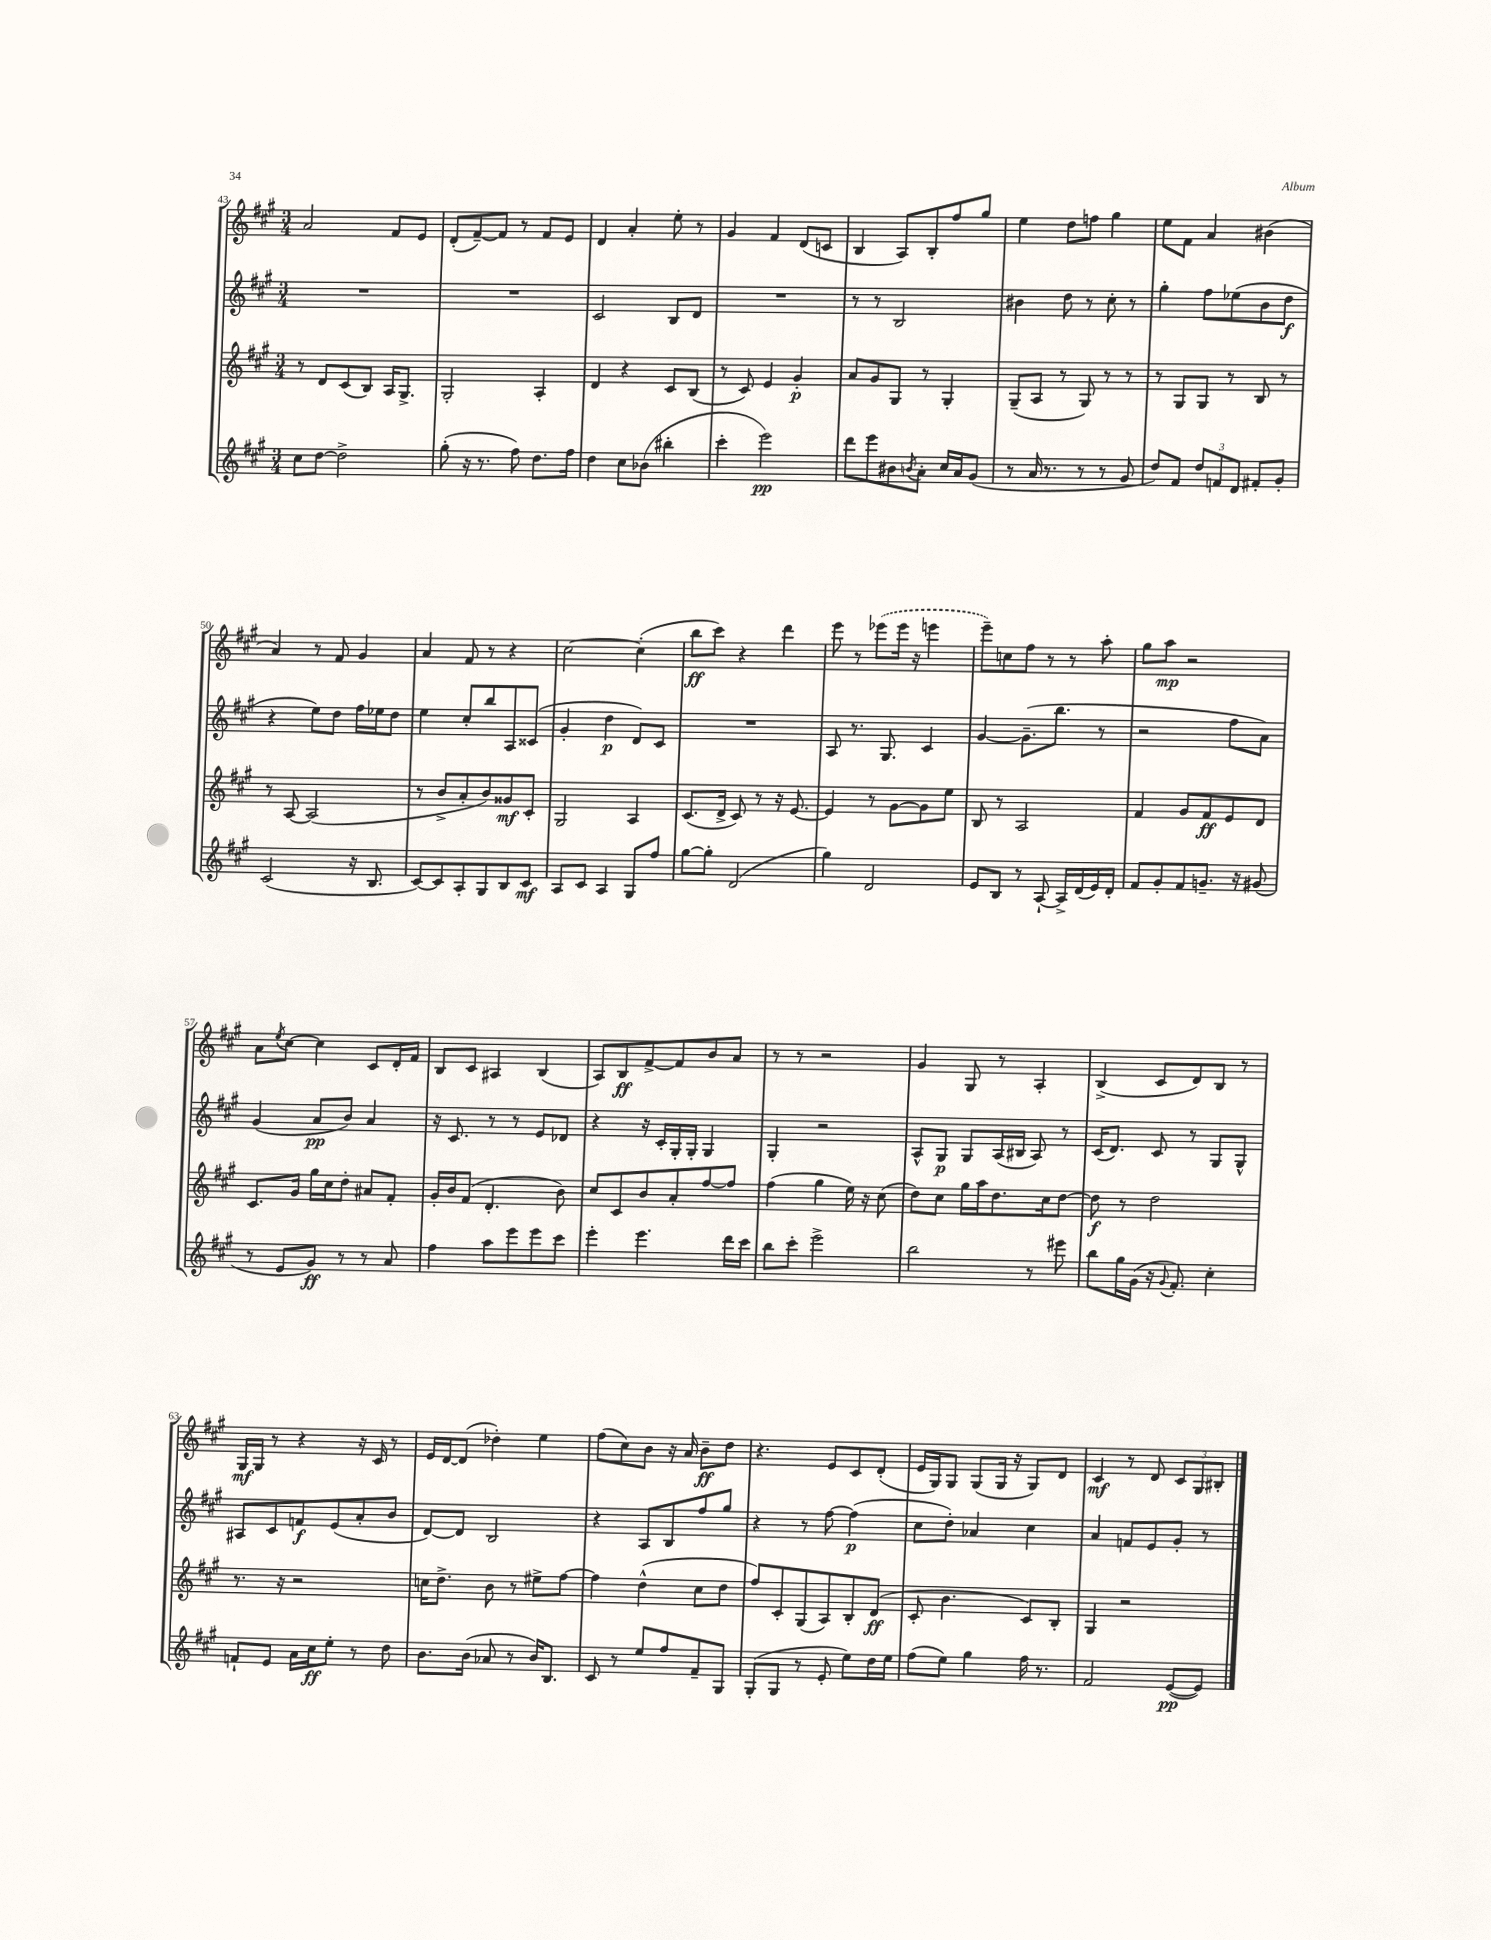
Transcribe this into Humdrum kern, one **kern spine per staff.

**kern	**dynam	**kern	**dynam	**kern	**dynam	**kern	**dynam
*part4	*part4	*part3	*part3	*part2	*part2	*part1	*part1
*staff4	*staff4	*staff3	*staff3	*staff2	*staff2	*staff1	*staff1
*clefG2	*	*clefG2	*	*clefG2	*	*clefG2	*
*k[f#c#g#]	*	*k[f#c#g#]	*	*k[f#c#g#]	*	*k[f#c#g#]	*
*M3/4	*	*M3/4	*	*M3/4	*	*M3/4	*
=43	=43	=43	=43	=43	=43	=43	=43
8cc#\L	.	8r	.	2.r	.	2a/	.
[8dd\J	.	8d/L	.	.	.	.	.
2dd^\]	.	(8c#/	.	.	.	.	.
.	.	8B/J)	.	.	.	.	.
.	.	16A/KL	.	.	.	8f#/L	.
.	.	8.G#^/J	.	.	.	.	.
.	.	.	.	.	.	8e/J	.
=44	=44	=44	=44	=44	=44	=44	=44
(8gg#'\	.	2G#'/	.	2.r	.	(8d'/L	.
16r	.	.	.	.	.	[8f#~/)	.
8.r	.	.	.	.	.	.	.
.	.	.	.	.	.	8f#/J]	.
8ff#\)	.	.	.	.	.	8r	.
8.dd\L	.	4A'/	.	.	.	8f#/L	.
.	.	.	.	.	.	8e/J	.
16ff#\Jk	.	.	.	.	.	.	.
=45	=45	=45	=45	=45	=45	=45	=45
4dd\	.	4d/	.	2c#/	.	4d/	.
8cc#\L	.	4r	.	.	.	4a'/	.
(8b-X\J	.	.	.	.	.	.	.
4bb#X'\	.	8c#/L	.	8B/L	.	8ee'\	.
.	.	(8B/J	.	8d/J	.	8r	.
=46	=46	=46	=46	=46	=46	=46	=46
4ccc#'\	.	8r	.	2.r	.	4g#/	.
.	.	8c#/)	.	.	.	.	.
2eee\)	pp	4e/	.	.	.	4f#/	.
.	.	4g#'/	p	.	.	(8d/L	.
.	.	.	.	.	.	8cn/J	.
=47	=47	=47	=47	=47	=47	=47	=47
8ddd\L	.	8a/L	.	8r	.	4B/	.
8eee\	.	8g#/	.	8r	.	.	.
8b#X\	.	8G#/J	.	2B/	.	8A/L)	.
8qbn/	.	.	.	.	.	.	.
8a'\J	.	8r	.	.	.	8B'/	.
16cc#/LL	.	4G#'/	.	.	.	8ff#/	.
16a/J	.	.	.	.	.	.	.
(8g#/J	.	.	.	.	.	8gg#/J	.
=48	=48	=48	=48	=48	=48	=48	=48
8r	.	(8G#~/L	.	4b#X\	.	4ee\	.
16a/	.	8A/J	.	.	.	.	.
8.r	.	.	.	.	.	.	.
.	.	8r	.	8dd\	.	8dd\L	.
8r	.	8G#/)	.	8r	.	8ffn\J	.
8r	.	8r	.	8cc#'\	.	4gg#\	.
8g#/	.	8r	.	8r	.	.	.
=49	=49	=49	=49	=49	=49	=49	=49
8dd/L)	.	8r	.	4gg#'\	.	8ee\L	.
8f#/J	.	8G#/L	.	.	.	8f#\J	.
12dd/L	.	8G#/J	.	8ff#\L	.	4a/	.
12fn/	.	.	.	.	.	.	.
.	.	8r	.	(8ee-X\	.	.	.
12d/J	.	.	.	.	.	.	.
8f#X'/L	.	8B/	.	8b\	.	(4b#X\	.
8g#'/J	.	8r	.	8dd\J	f	.	.
!!LO:LB:g=z
=50	=50	=50	=50	=50	=50	=50	=50
(2c#/	.	8r	.	4r	.	4a/)	.
.	.	[8A/	.	.	.	.	.
.	.	(2A/]	.	8ee\L)	.	8r	.
.	.	.	.	8dd\J	.	8f#/	.
16r	.	.	.	16ff#\LL	.	4g#/	.
8.B/	.	.	.	16ee-X\J	.	.	.
.	.	.	.	8dd\J	.	.	.
=51	=51	=51	=51	=51	=51	=51	=51
[8c#/L)	.	8r	.	4ee\	.	4a/	.
8c#/]	.	8b^/L	.	.	.	.	.
8A'/	.	8a'/	.	8cc#'/L	.	8f#/	.
8G#/	.	8b/)	.	8bb/	.	8r	.
8B/	.	8g##X/	mf	8A/	.	4r	.
8c#/J	mf	8c#'/J	.	(8c##X/J	.	.	.
=52	=52	=52	=52	=52	=52	=52	=52
8A/L	.	2G#/	.	4g#'/	.	[2cc#\	.
8c#/J	.	.	.	.	.	.	.
4A/	.	.	.	4dd\	p	.	.
8G#/L	.	4A/	.	8d/L)	.	(4cc#'\]	.
8ff#/J	.	.	.	8c#/J	.	.	.
=53	=53	=53	=53	=53	=53	=53	=53
[8gg#\L	.	(8.c#/L	.	2.r	.	8bb\L	ff
8gg#'\J]	.	.	.	.	.	8ccc#\J)	.
.	.	16d^/Jk	.	.	.	.	.
(2d/	.	8c#/)	.	.	.	4r	.
.	.	8r	.	.	.	.	.
.	.	16r	.	.	.	4ddd\	.
.	.	[8.e/	.	.	.	.	.
=54	=54	=54	=54	=54	=54	=54	=54
4gg#\)	.	4e/]	.	8A/	.	8eee\	.
.	.	.	.	8.r	.	8r	.
2d/	.	8r	.	.	.	(8eee-X\L	.
.	.	.	.	8.G#/	.	.	.
.	.	[8g#\L	.	.	.	16eee-\Jk	.
.	.	.	.	.	.	16r	.
.	.	8g#\]	.	4c#/	.	4eeen\	.
.	.	8ee\J	.	.	.	.	.
=55	=55	=55	=55	=55	=55	=55	=55
8e/L	.	8B/	.	[4g#/	.	8eee~\L)	.
8B/J	.	8r	.	.	.	8ccn\	.
8r	.	2A/	.	(8.g#~\L]	.	8ff#\J	.
[8A`/	.	.	.	.	.	8r	.
.	.	.	.	8.bb\J	.	.	.
16A^/LL]	.	.	.	.	.	8r	.
(16d/	.	.	.	.	.	.	.
16e/)	.	.	.	8r	.	8aa'\	.
16d'/JJ	.	.	.	.	.	.	.
=56	=56	=56	=56	=56	=56	=56	=56
8f#/L	.	4f#/	.	2r	.	8gg#\L	.
8g#'/	.	.	.	.	.	8aa\J	mp
8f#/	.	8g#/L	.	.	.	2r	.
8.gn~/J	.	8f#/	ff	.	.	.	.
.	.	8e/	.	8ff#\L	.	.	.
16r	.	.	.	.	.	.	.
(8g#X/	.	8d/J	.	8a\J)	.	.	.
!!LO:LB:g=z
=57	=57	=57	=57	=57	=57	=57	=57
8r	.	8.c#/L	.	(4g#/	.	8a\L	.
.	.	.	.	.	.	8qee/	.
8e/L	.	.	.	.	.	[8cc#\J	.
.	.	16g#/Jk	.	.	.	.	.
8g#/J)	ff	16gg#\LL	.	8a/L	pp	4cc#\]	.
.	.	16cc#\J	.	.	.	.	.
8r	.	8dd'\J	.	8b/J)	.	.	.
8r	.	8a#X/L	.	4a/	.	8c#/L	.
8a/	.	8f#'/J	.	.	.	16d'/L	.
.	.	.	.	.	.	16f#/JJ	.
=58	=58	=58	=58	=58	=58	=58	=58
4ff#\	.	16g#'/LL	.	16r	.	8B/L	.
.	.	16b/J	.	8.c#/	.	.	.
.	.	(8f#/J	.	.	.	8c#/J	.
8aa\L	.	4.d'/	.	8r	.	4A#X/	.
8eee\	.	.	.	8r	.	.	.
8eee\	.	.	.	8e/L	.	(4B/	.
8ccc#\J	.	8b\)	.	8d-X/J	.	.	.
=59	=59	=59	=59	=59	=59	=59	=59
4eee'\	.	8cc#/L	.	4r	.	8A/L)	.
.	.	8c#/	.	.	.	8B/	ff
4.eee\	.	8b/	.	16r	.	[8f#^/	.
.	.	.	.	16c#'/LL	.	.	.
.	.	8a'/	.	16G#'/	.	8f#/]	.
.	.	.	.	16G#'/JJ	.	.	.
.	.	[8ff#/	.	4G#/	.	8b/	.
16ddd\LL	.	8ff#/J]	.	.	.	8a/J	.
16ccc#\JJ	.	.	.	.	.	.	.
=60	=60	=60	=60	=60	=60	=60	=60
8bb\L	.	(4ff#\	.	4G#'/	.	8r	.
8ccc#'\J	.	.	.	.	.	8r	.
2eee^\	.	4gg#\	.	2r	.	2r	.
.	.	16ee\)	.	.	.	.	.
.	.	16r	.	.	.	.	.
.	.	(8cc#\	.	.	.	.	.
=61	=61	=61	=61	=61	=61	=61	=61
2bb\	.	8dd\L)	.	8A^^/L	.	4g#/	.
.	.	8cc#\J	.	8G#/J	p	.	.
.	.	16gg#\LL	.	8G#/L	.	8G#/	.
.	.	16aa\J	.	.	.	.	.
.	.	8.dd\	.	(16A/L	.	8r	.
.	.	.	.	16B#X/JJ	.	.	.
8r	.	.	.	8A/)	.	4A'/	.
.	.	16cc#\k	.	.	.	.	.
8eee#X\	.	[8dd\J	.	8r	.	.	.
=62	=62	=62	=62	=62	=62	=62	=62
8bb\L	.	8dd\]	f	(16c#/KL	.	(4B^/	.
.	.	.	.	8.d/J)	.	.	.
16gg#\L	.	8r	.	.	.	.	.
(16g#\JJ	.	.	.	.	.	.	.
16r	.	2dd\	.	8c#/	.	8c#/L	.
8qqg#/	.	.	.	.	.	.	.
8.f#'/)	.	.	.	.	.	.	.
.	.	.	.	8r	.	8d/)	.
4cc#'\	.	.	.	8G#/L	.	8B/J	.
.	.	.	.	8G#^^/J	.	8r	.
!!LO:LB:g=z
=63	=63	=63	=63	=63	=63	=63	=63
8fn`/L	.	8.r	.	8A#X/L	.	16G#/LL	mf
.	.	.	.	.	.	16G#/JJ	.
8e/J	.	.	.	8c#/	.	8r	.
.	.	16r	.	.	.	.	.
16a\LL	.	2r	.	8fn/	f	4r	.
16cc#\J	ff	.	.	.	.	.	.
8ee'\J	.	.	.	(8e/	.	.	.
8r	.	.	.	8a'/	.	16r	.
.	.	.	.	.	.	16c#/	.
8dd\	.	.	.	8b/J	.	8r	.
=64	=64	=64	=64	=64	=64	=64	=64
8.b\L	.	16ccn\KL	.	[8d/L)	.	16e/LL	.
.	.	8.dd^\J	.	.	.	[16d/J	.
.	.	.	.	8d/J]	.	(8d/J]	.
(16b\Jk	.	.	.	.	.	.	.
8a-X/	.	8b\	.	2B/	.	4dd-X'\)	.
8r	.	8r	.	.	.	.	.
16b/KL)	.	8ee#X^\L	.	.	.	4ee\	.
8.B/J	.	.	.	.	.	.	.
.	.	[8ff#\J	.	.	.	.	.
=65	=65	=65	=65	=65	=65	=65	=65
8c#/	.	4ff#\]	.	4r	.	(8ff#\L	.
8r	.	.	.	.	.	8cc#\)	.
8ee/L	.	(4dd^^\	.	8A/L	.	8b\J	.
8ff#/	.	.	.	8B/	.	16r	.
.	.	.	.	.	.	16a/	.
8f#~/	.	8cc#\L	.	8ff#/	.	8b~\L	ff
8G#/J	.	8dd\J	.	8gg#/J	.	8dd\J	.
=66	=66	=66	=66	=66	=66	=66	=66
(8G#'/L	.	8ff#/L)	.	4r	.	4.r	.
8G#/J	.	8c#'/	.	.	.	.	.
8r	.	(8G#/	.	8r	.	.	.
8e'/	.	8A/)	.	[8ff#\	.	8e/L	.
8ee\L)	.	8B'/	.	(4ff#\]	p	8c#/	.
16dd\L	.	(8d/J	ff	.	.	(8d'/J	.
16ee\JJ	.	.	.	.	.	.	.
=67	=67	=67	=67	=67	=67	=67	=67
(8ff#\L	.	8c#'/	.	8cc#\L	.	16e/LL	.
.	.	.	.	.	.	16G#/J)	.
8ee\J)	.	4.b\	.	8dd'\J)	.	8G#/J	.
4gg#\	.	.	.	4a-X/	.	(8G#/L	.
.	.	.	.	.	.	16G#/Jk	.
.	.	.	.	.	.	16r	.
16ff#\	.	8c#/L)	.	4cc#\	.	8G#/L)	.
8.r	.	.	.	.	.	.	.
.	.	8B'/J	.	.	.	8d/J	.
=68	=68	=68	=68	=68	=68	=68	=68
2f#/	.	4G#/	.	4a/	.	4c#/	mf
.	.	2r	.	8fn/L	.	8r	.
.	.	.	.	8e/	.	8d/	.
([8e/L	pp	.	.	8g#'/J	.	12c#/L	.
.	.	.	.	.	.	12G#/	.
8e/J])	.	.	.	8r	.	.	.
.	.	.	.	.	.	12B#X'/J	.
==	==	==	==	==	==	==	==
*-	*-	*-	*-	*-	*-	*-	*-
